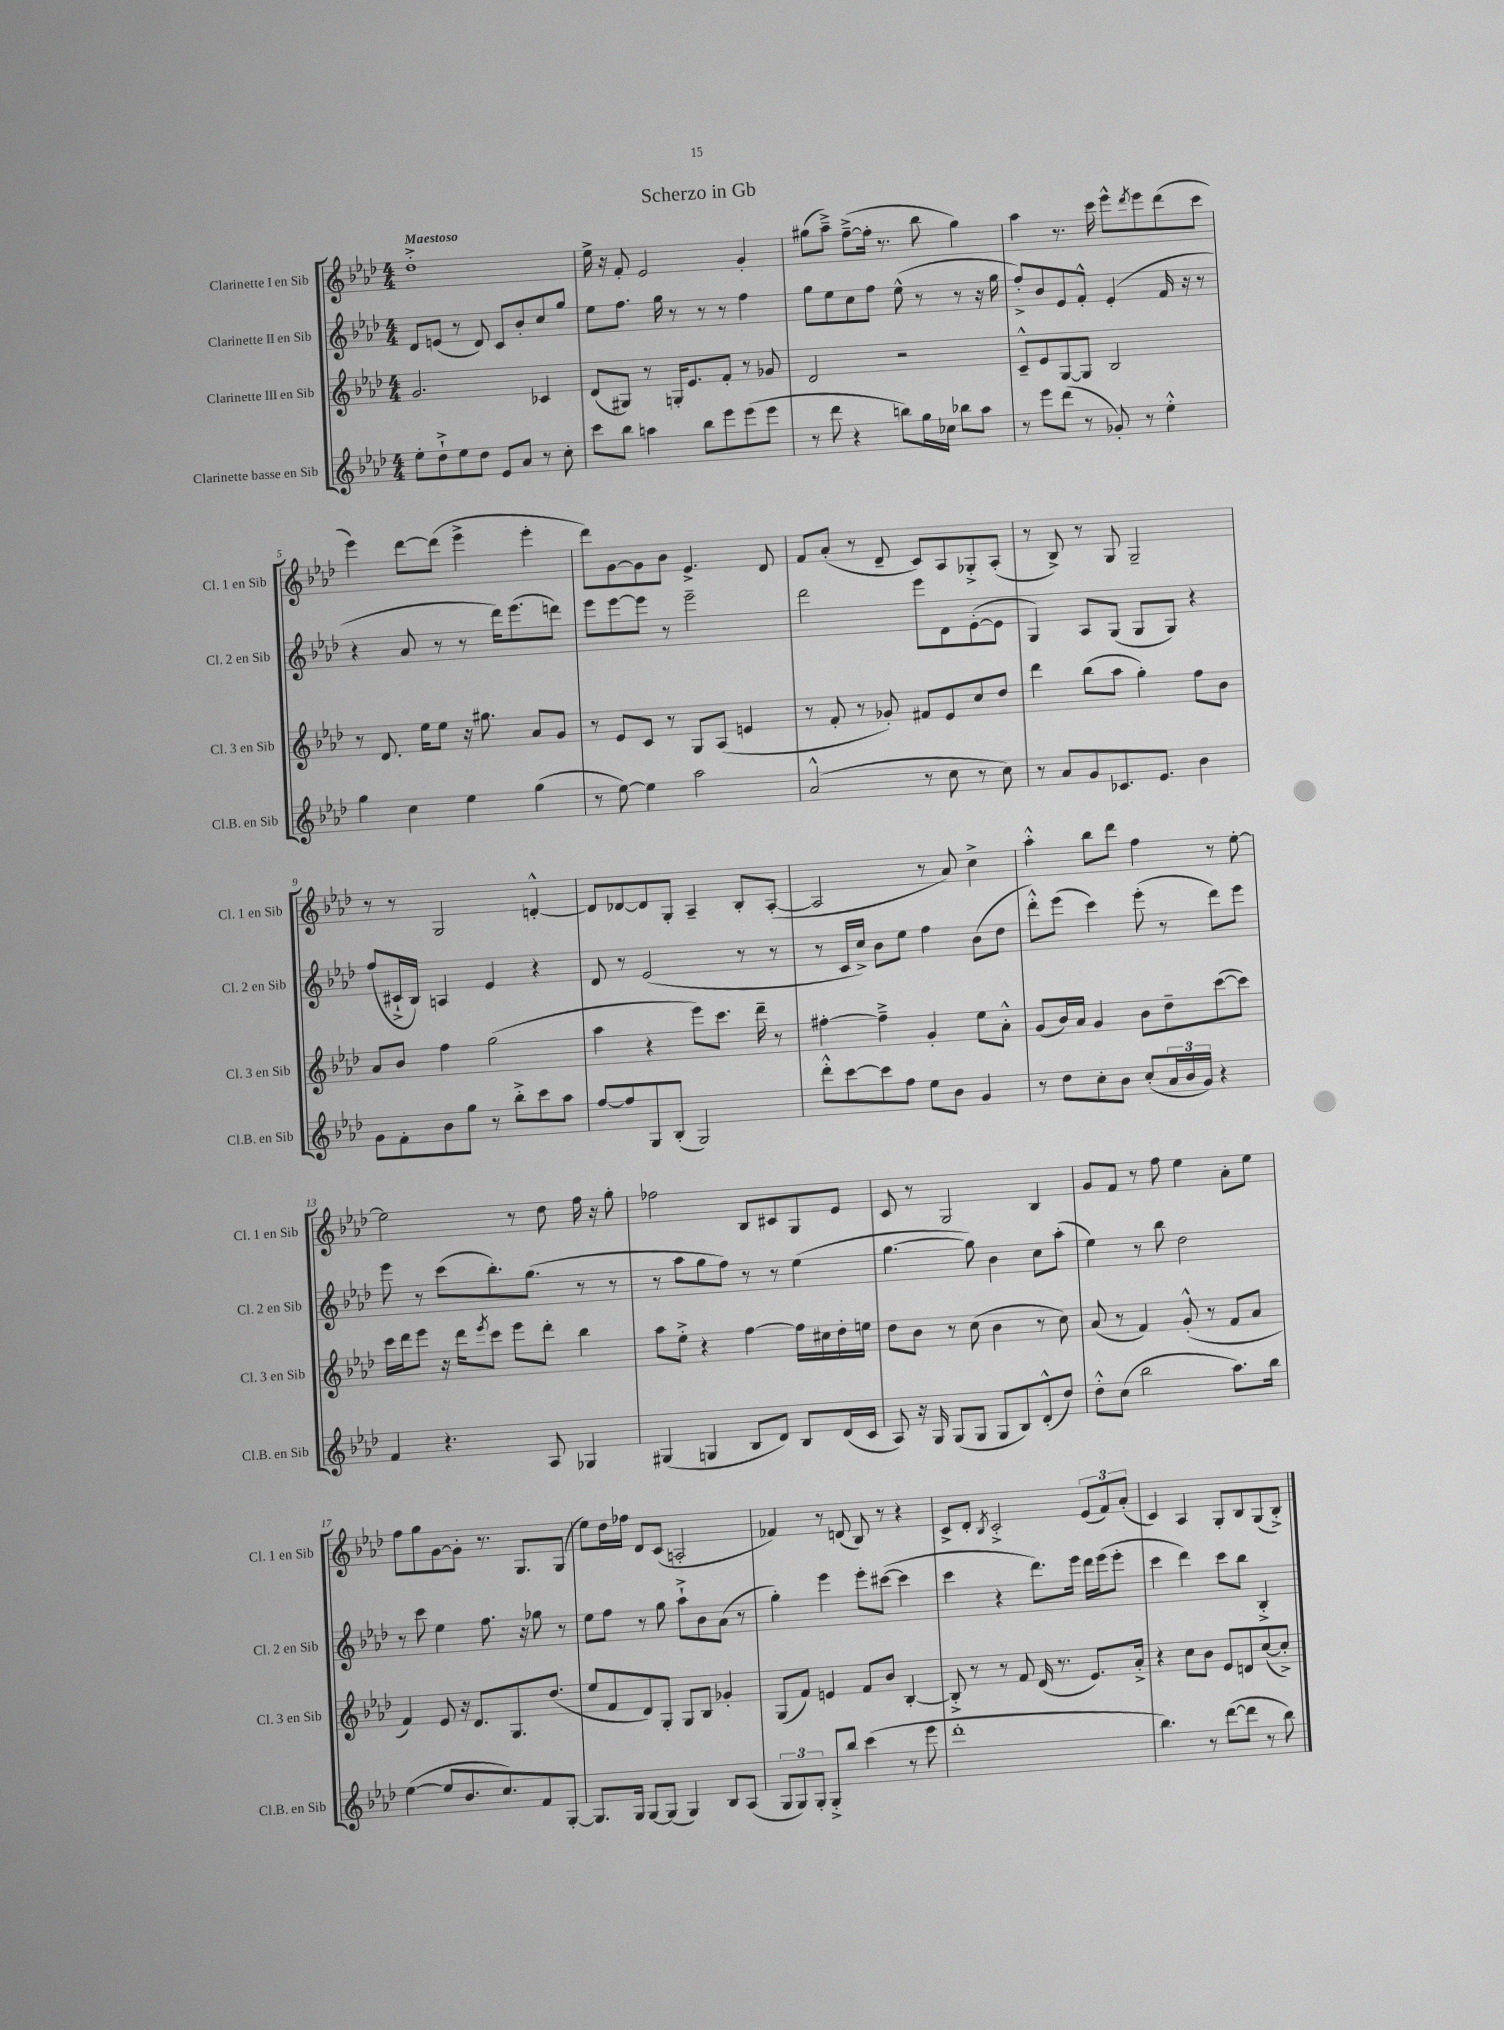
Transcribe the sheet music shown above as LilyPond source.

\header { title = "Scherzo in Gb" }
<<
\new StaffGroup <<
\new Staff = "s0" \with { instrumentName = "Clarinette I en Sib" shortInstrumentName = "Cl. 1 en Sib" } {
    \clef treble \key aes \major \numericTimeSignature \time 4/4 \tempo "Maestoso"
    des''1-.-> |
    ees''16-> r16 f'8-. ees'2 g'4-. |
    gis''8( aes''8--->) f''8~--->( f''16-. r8. bes''8 gis''4) |
    aes''4 r8. c'''16 ees'''8-^ \acciaccatura { des'''8 } ees'''8 des'''8( c'''8 |
    ees'''4) des'''8~ des'''8( ees'''4-> ees'''4-. |
    des'''8) g'8~ g'8 bes'8 ees'4.-> des'8 |
    f'8 aes'8-.( r8 des'8-- c'8) aes8 ges8-.-> aes8-.( |
    r8 bes8->) r8 g8 g2-- |
    r8 r8 g2 d'4~-.-^ |
    d'8 des'8~ des'8 g8-. aes4-- bes8-. aes8~-.( |
    aes2 r8 aes'8) c''4-> |
    aes''4-.-^ bes''8 des'''8 f''4 r8 ees''8~-. |
    ees''2 r8 des''8 f''16 r16 g''8-. |
    fes''2 bes8 cis'8 g8 ees'8 |
    c'8 r8 g2 bes4 |
    g'8 f'8 r8 f''8 ees''4 aes'8-. ees''8 |
    f''8 g''8 g'8~ g'8-. r8. g8. g8( |
    ees''8) des''16 fes''16 des'8 c'8( a2-. |
    fes'4) r8 d'8( bes8) r8 r4 |
    c'8-> des'8-. \acciaccatura { bes8 } c'2-.-> \tuplet 3/2 { ees'8( f'8) aes'8-.( } |
    c'4) aes4 g8-. bes8 g8( bes8-.->) \bar "|." |
}
\new Staff = "s1" \with { instrumentName = "Clarinette II en Sib" shortInstrumentName = "Cl. 2 en Sib" } {
    \clef treble \key aes \major \numericTimeSignature \time 4/4
    des'8 e'8( r8 des'8) c'8 bes'8-. c''8 g''8 |
    ees''8 f''8. g''16 r8 r8 r8 f''4 |
    g''8 ees''8 c''8 f''8 ees''8-^( r8 r8 r16 g''16 |
    f''8-.->) bes'8 ees'8 f'8-.-^ ees'4-.( f'16 r16 r8 |
    r4 aes'8 r8 r8 des'''16) ees'''8.( d'''8) |
    ees'''8 ees'''8~ ees'''8 r8 ees'''2-- |
    des'''2 ees'''8 des'8 ees'8~-.( ees'8 |
    g4) aes8 g8( g8 g8) r4 |
    f''8( cis'16-!-> bes16) a4 ees'4 r4 |
    des'8 r8 ees'2( r8 r8 |
    r8 c'16 c''16->) bes'8 ees''8 f''4 bes'8( des''8 |
    des'''8-.-^) ees'''8( c'''4) ees'''8-.( r8 des'''8) ees'''8 |
    ees'''8 r8 c'''8( bes''8.-.) g''8.( r8 r8 |
    r8 aes''8 g''8 f''8) r8 r8 ees''4( |
    g''4.~ g''8) bes'4 c''8 aes''8-.( |
    ees''4) r8 bes''8 des''2 |
    r8 c'''8 ees''4 f''8. r16 ges''8 r8 |
    ees''8 f''8 r8 g''8 aes''8-!-> bes'8 aes'8( r8 |
    g''4-.) ees'''4 ees'''8-. cis'''8~( cis'''4 |
    c'''4 r4 des'''8.) ees'''16 des'''16 ees'''16( ees'''8-. |
    c'''4 des'''4) c'''8 bes''8 bes4-.-> \bar "|." |
}
\new Staff = "s2" \with { instrumentName = "Clarinette III en Sib" shortInstrumentName = "Cl. 3 en Sib" } {
    \clef treble \key aes \major \numericTimeSignature \time 4/4
    g'2. ces'4 |
    des'8( gis8) r8 g16-. ees'8. f'8-. r8 ges'8 |
    des'2 r2 |
    c'8---^ ees'8 g8~ g8 bes2 |
    r8 des'8. ees''16 ees''8 r16 gis''8. aes'8 g'8 |
    r8 ees'8 c'8 r8 g8 aes8( e'4 |
    r8 f'8-. r8 ges'8-.) fis'8 ees'8 c''8 des''8 |
    des'''4 bes''8( aes''8 g''4-.) f''8 bes'8 |
    aes'8 bes'8 f''4 g''2( |
    aes''4 r4 ees'''8) c'''8. des'''16-- r8 |
    fis''4~-. fis''4---> g'4-. ees''8 aes'8-.-^ |
    g'8( bes'16) aes'16 g'4 bes'8 des''8-- c'''8~( c'''8) |
    c'''16 des'''16 ees'''8 r16 des'''16 \acciaccatura { ees'''8 } c'''8 ees'''8 des'''8-. bes''4 |
    aes''8 ees''8-.-> r4 f''4~ f''16 cis''16 des''16-. e''16 |
    des''8 bes'8 r8 c''8( bes'4 r8 c''8) |
    aes'8( r8 f'4) g'8-.-^( r8 f'8 aes'8 |
    f'4) ees'8 r16 des'8. g8. des''8.( |
    ees''8 f'8 des'8) g8-. g8 bes8 ges'4-. |
    g8( f'8) e'4 f'8 bes'8 bes4~-. |
    bes8-.-> r8 r8 f'8 des'16( r8. ees'8.) aes'16-.-> |
    r4 c''8 bes'8 ees'8 d'8 c''8~( c''8-.->) \bar "|." |
}
\new Staff = "s3" \with { instrumentName = "Clarinette basse en Sib" shortInstrumentName = "Cl.B. en Sib" } {
    \clef treble \key aes \major \numericTimeSignature \time 4/4
    ees''8-. des''8-!-> ees''8 des''8 ees'8 aes'8 r8 c''8-. |
    c'''8 bes''8 a''4 bes''8 ees'''8 ees'''8( ees'''8 |
    r8 des'''8 r4 b''8) g''16 ces''16 bes''8 aes''8 |
    r8 ees'''8 des'''8( r8 ges'8-.) r8 ees''4-.-^ |
    g''4 c''4 ees''4 g''4( |
    r8 ees''8~) ees''4 aes''2 |
    aes'2-^( r8 c''8 r8 c''8) |
    r8 aes'8 g'8 ces'8. ees'8. bes'4 |
    g'8 f'8-. bes'8 g''8 r8 bes''8-.-> c'''8 aes''8 |
    f''8~ f''8 g8 bes8-.( g2) |
    des'''8-.-^ c'''8~ c'''8 f''8 ees''8 bes'8 g'4 |
    r8 des''8 c''8-. bes'8 c''8-.( \tuplet 3/2 { aes'16 bes'16 g'16) } r4 |
    f'4 r4. aes8 ges4 |
    gis4( g4 bes8 des'8) bes8 des'16( c'16 |
    aes8) r16 g16 g8( g8 g8 bes8) des'8-.-^( des''8) |
    des''8-.-^ c''8( bes''2 aes''8.) bes''16 |
    ees''4~( ees''8 bes'8. c''8.) f'8 g8~-. |
    g8. g16 g8~ g8( g4) bes8 aes8( |
    \tuplet 3/2 { g8 g8) g8-. } g8-.-> bes''8 c'''4( r8 ees'''8 |
    des'''1-. |
    bes''4.) r8 des'''8~( des'''8 r8 bes''8) \bar "|." |
}
>>
>>
